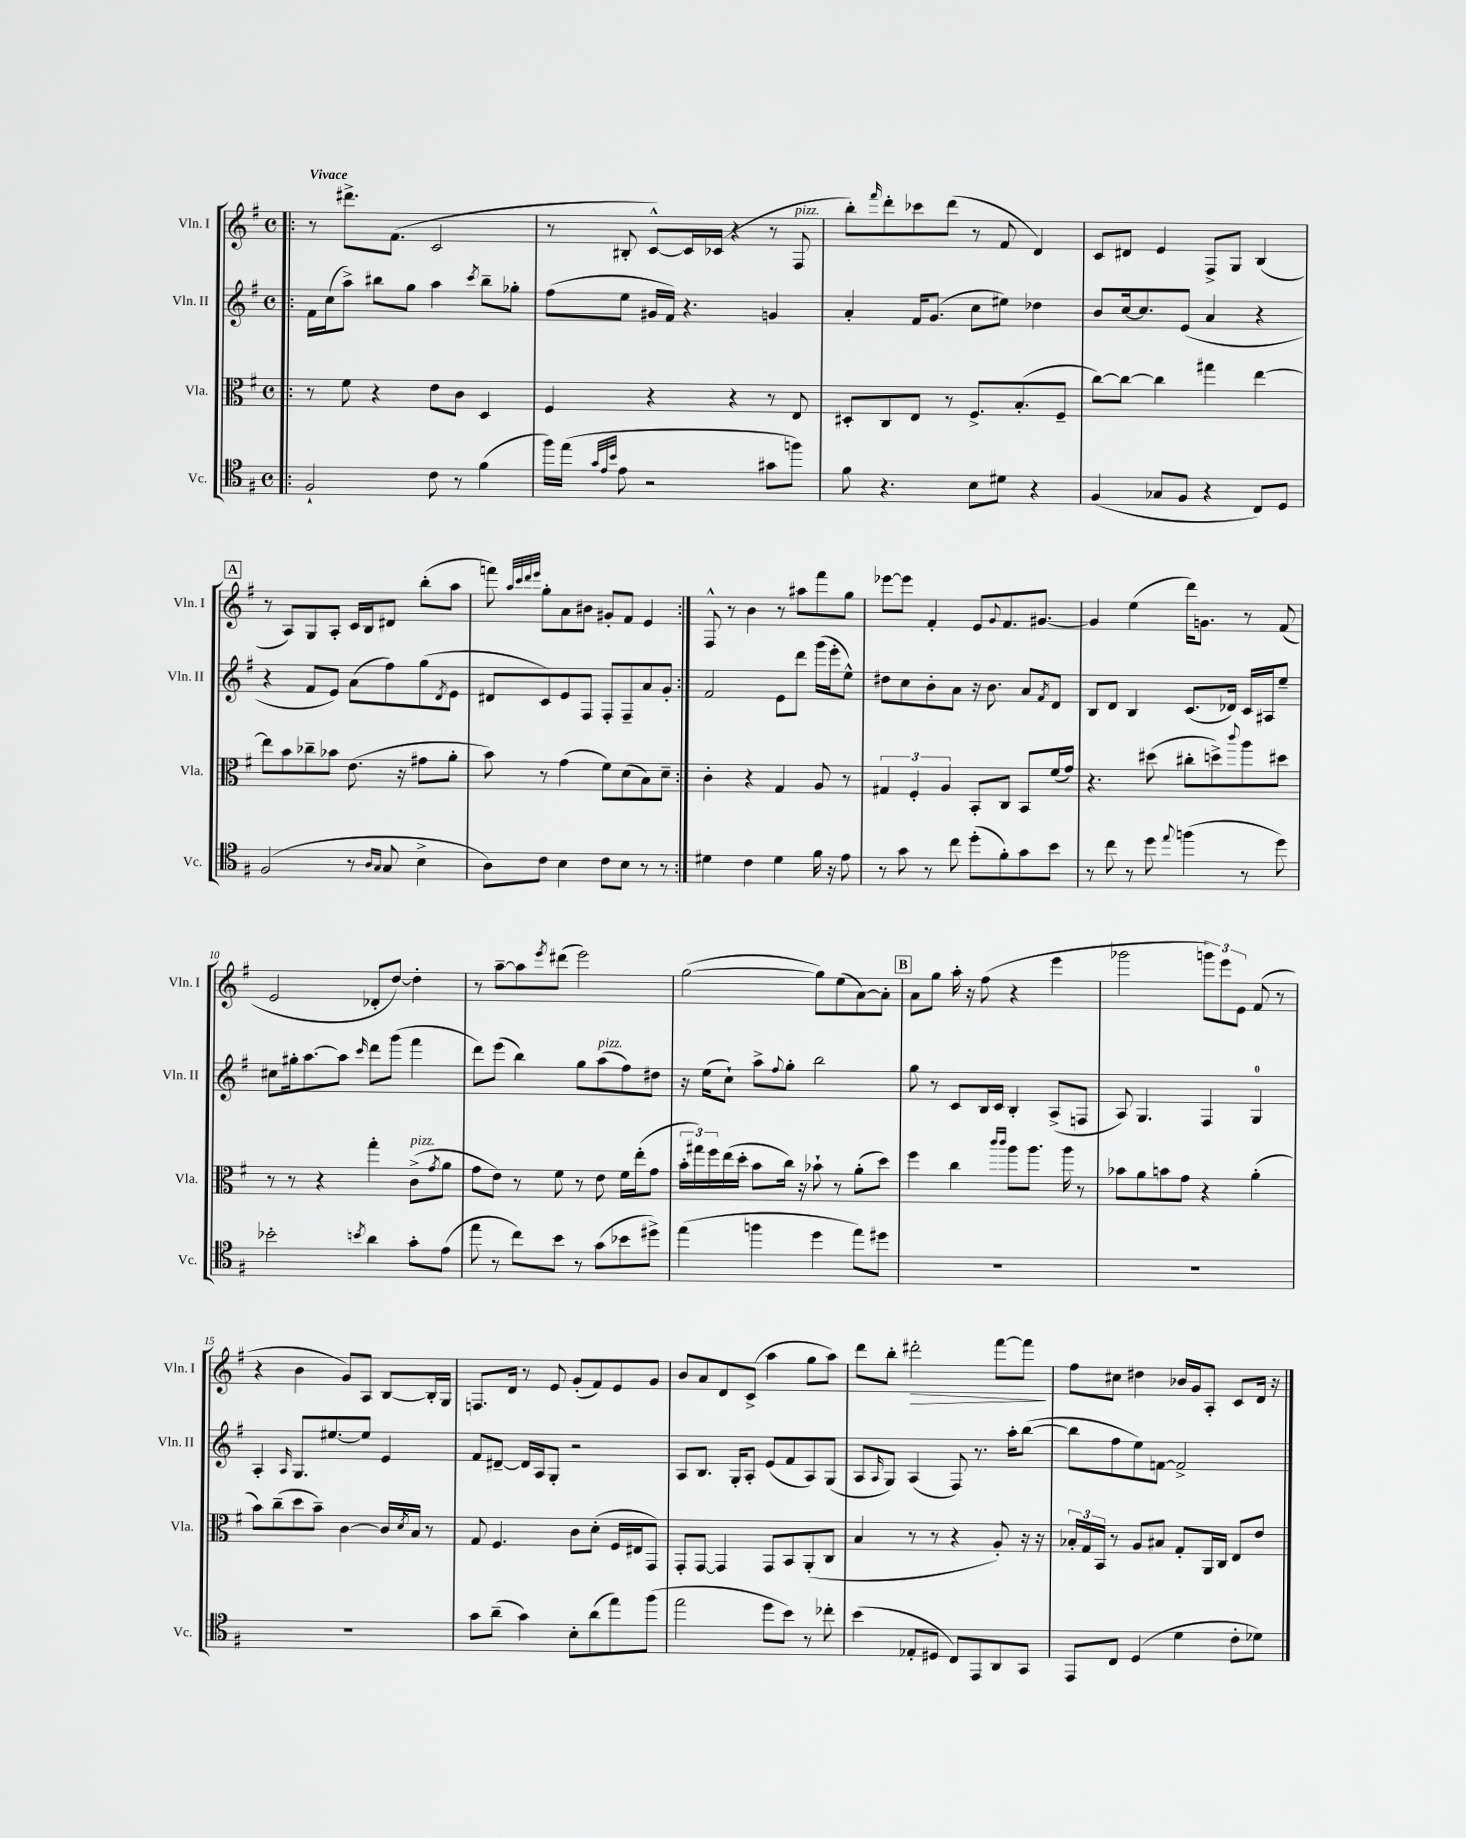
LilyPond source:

<<
\new StaffGroup <<
\new Staff = "s0" \with { instrumentName = "Vln. I" shortInstrumentName = "Vln. I" } {
    \clef treble \key g \major \defaultTimeSignature \time 4/4 \tempo "Vivace"
    \repeat volta 2 { \bar ".|:" r8 dis'''8.-> fis'8.( c'2 |
    r8 bis8-. c'8~-^) c'16 ces'16( r4 r8 fis8^\markup { \italic "pizz." } |
    b''8-.) \grace { fis'''16 } d'''8-. ces'''8 d'''8( r8 fis'8 d'4) |
    c'8 dis'8 e'4 fis8-> g8 b4( |
    \mark \markup { \box "A" } r8 a8) g8 a8-. c'16 b16 dis'8 b''8-.( a''8 |
    f'''8) \grace { a''32 c'''32 d'''32 e'''32 } g''8-. a'8 bis'8 gis'8-. fis'8 e'4 | }
    fis8-^ r8 b'4 r8 ais''8 fis'''8 g''8 |
    ees'''8~ ees'''8 fis'4-. e'8 \appoggiatura { g'8 } fis'8. gis'8.~ |
    gis'4 e''4( d'''16) g'8. r8 fis'8( |
    e'2 des'8-. d''8~) d''4-. |
    r8 a''8~-- a''8 \acciaccatura { e'''8 } dis'''8( e'''2) |
    g''2~( g''8) e''8( a'8~) a'8-. |
    \mark \markup { \box "B" } a'8 g''8 a''16-. r16 fis''8( r4 e'''4 |
    ges'''2 \tuplet 3/2 { g'''8) e'''8 e'8 } fis'8( r8 |
    r4 b'4 g'8) a8 b8~ b16-. g16 |
    f8. d'16 r8 e'8 g'8-.( fis'8) e'8 g'8 |
    b'8 a'8 d'8 c'8->( a''4 g''8 a''8) |
    d'''8 b''8-. dis'''2-.\> fis'''8~ fis'''8\! |
    fis''8 cis''8 dis''4 bes'16 g'16 a8-. c'8 d'16 r16 \bar "|." |
}
\new Staff = "s1" \with { instrumentName = "Vln. II" shortInstrumentName = "Vln. II" } {
    \clef treble \key g \major \defaultTimeSignature \time 4/4
    \repeat volta 2 { \bar ".|:" fis'16 c''16( a''8->) bis''8 g''8 a''4 \acciaccatura { c'''8 } bis''8-- ges''8-. |
    fis''8( e''8 gis'16 fis'16) r4. g'4 |
    a'4-. fis'16 g'8.( c''8 eis''8) des''4 |
    b'8 c''16~ c''8. e'8( a'4 r4 |
    \mark \markup { \box "A" } r4 fis'8 e'8) a'8( fis''8) g''8( \acciaccatura { d'8 } e'8 |
    dis'8 c'8) e'8 fis8 fis8-. fis8-- a'8 g'8-. | }
    fis'2 e'8 d'''8 g'''16( e'''16-. e''8-^) |
    dis''8 c''8 b'8-. a'8 r16 b'8. a'8 \acciaccatura { fis'8 } d'8 |
    b8 d'8 b4 c'8.( des'16) c'16 ais16 e''8-- |
    cis''8 gis''16-. a''8.~ a''8 \grace { c'''16 } d'''8 g'''8( fis'''4 |
    d'''8) e'''8( b''4) g''8 a''8^\markup { \italic "pizz." }( fis''8) dis''8 |
    r16 e''16( c''8-!) a''8-> \appoggiatura { fis''8 } g''8-. b''2 |
    \mark \markup { \box "B" } g''8 r8 c'8 b16 c'16 b4-. a8->( f8 |
    a8) g4. fis4 g4-0 |
    a4-. \grace { a16 } g8. eis''8.~ eis''8 e'4 |
    fis'8 dis'8~-- dis'16 a16 g8-. r2 |
    a8 b8. g16-. a8-. e'8( fis'8 a8) g8( |
    a8 \grace { a16 } g8) a4( fis8) r8. a''16-. b''8~( |
    b''8 fis''8 e''8) f'8~ f'2-> \bar "|." |
}
\new Staff = "s2" \with { instrumentName = "Vla." shortInstrumentName = "Vla." } {
    \clef alto \key g \major \defaultTimeSignature \time 4/4
    \repeat volta 2 { \bar ".|:" r8 fis'8 r4 e'8 c'8 d4 |
    fis4 r4 r4 r8 e8 |
    dis8-. c8 e8 r8 fis8.-> b8.-.( fis8-- |
    c''8~) c''8~ c''4 gis''4 e''4~ |
    \mark \markup { \box "A" } e''8 b'8 ces''8-- bes'8 e'8.( r16 gis'8 a'8-. |
    b'8) r8 g'4( fis'8) d'8( b8) d'8-- | }
    c'4-. r4 g4 a8 r8 |
    \tuplet 3/2 { gis4 fis4-. a4 } b,8-. c8 b,8 fis'16( g'16) |
    r4. dis''8( cis''8-. d''8->) \appoggiatura { c'''8 } a''8 dis''8 |
    r8 r8 r4 g''4-. c'8->^\markup { \italic "pizz." }( \acciaccatura { g'8 } a'8 |
    g'8 e'8) r8 fis'8 r8 e'8 fis'16 e''16-.( g'8 |
    \tuplet 3/2 { b'16-. gis''16) fis''16 } e''16( d''16-. b'8 c''16) r16 bes'8-! r8 a'8-.( d''8) |
    \mark \markup { \box "B" } fis''4 c''4 \grace { c'''16 c'''16 } a''8 a''8. a''16 r8 |
    bes'8 a'8 b'8 g'8 r4 a'4-.( |
    b'8) c''8--( d''8 b'8--) c'4~ c'16 \acciaccatura { d'8 } b16 r8 |
    g8 fis4. c'8 d'8-.( fis16 eis16 g,8) |
    g,8-. g,8~ g,4 g,8 b,8 a,8-.( c8 |
    b4 r8 r8 r4 a8-.) r16 r16 |
    \tuplet 3/2 { bes16-. g16 b,16 } r8 a8 bis8 g8-. a,16 c16 e8 e'8 \bar "|." |
}
\new Staff = "s3" \with { instrumentName = "Vc." shortInstrumentName = "Vc." } {
    \clef tenor \key g \major \defaultTimeSignature \time 4/4
    \repeat volta 2 { \bar ".|:" fis2-! c'8 r8 fis'4( |
    fis''16) e''16( \grace { g'32 e'32 b'32 } e'8 r2 gis'8 f''8) |
    fis'8 r4. b8 dis'8 r4 |
    fis4( ges8 fis8 r4 c8) d8 |
    \mark \markup { \box "A" } fis2( r8 \grace { a16 g16 } g8 b4-> |
    a8) c'8 b4 c'8 b8 r8 r8 | }
    dis'4 c'4 dis'4 fis'16 r16 e'8 |
    r8 g'8 r8 c''8 d''8-.( fis'8-.) g'8 b'8 |
    r8 c''8 r8 d''8 \appoggiatura { e''8 } f''4( r8 d''8) |
    bes'2-. \acciaccatura { b'8 } a'4 g'8-. e'8( |
    e''8 r8 c''8) b'8 r8 g'8( bes'8 dis''8->) |
    e''4( f''4 d''4 e''8) dis''8 |
    \mark \markup { \box "B" } R1 |
    R1 |
    R1 |
    g'8 a'8--( g'4) b8-. a'8( e''8) fis''8( |
    e''2 d''8 b'8) r8 ces''8-. |
    b'4( ees8-. dis8 c8) e,8 a,8 g,8 |
    e,8 c8 d4( d'4 c'8-. des'8) \bar "|." |
}
>>
>>
